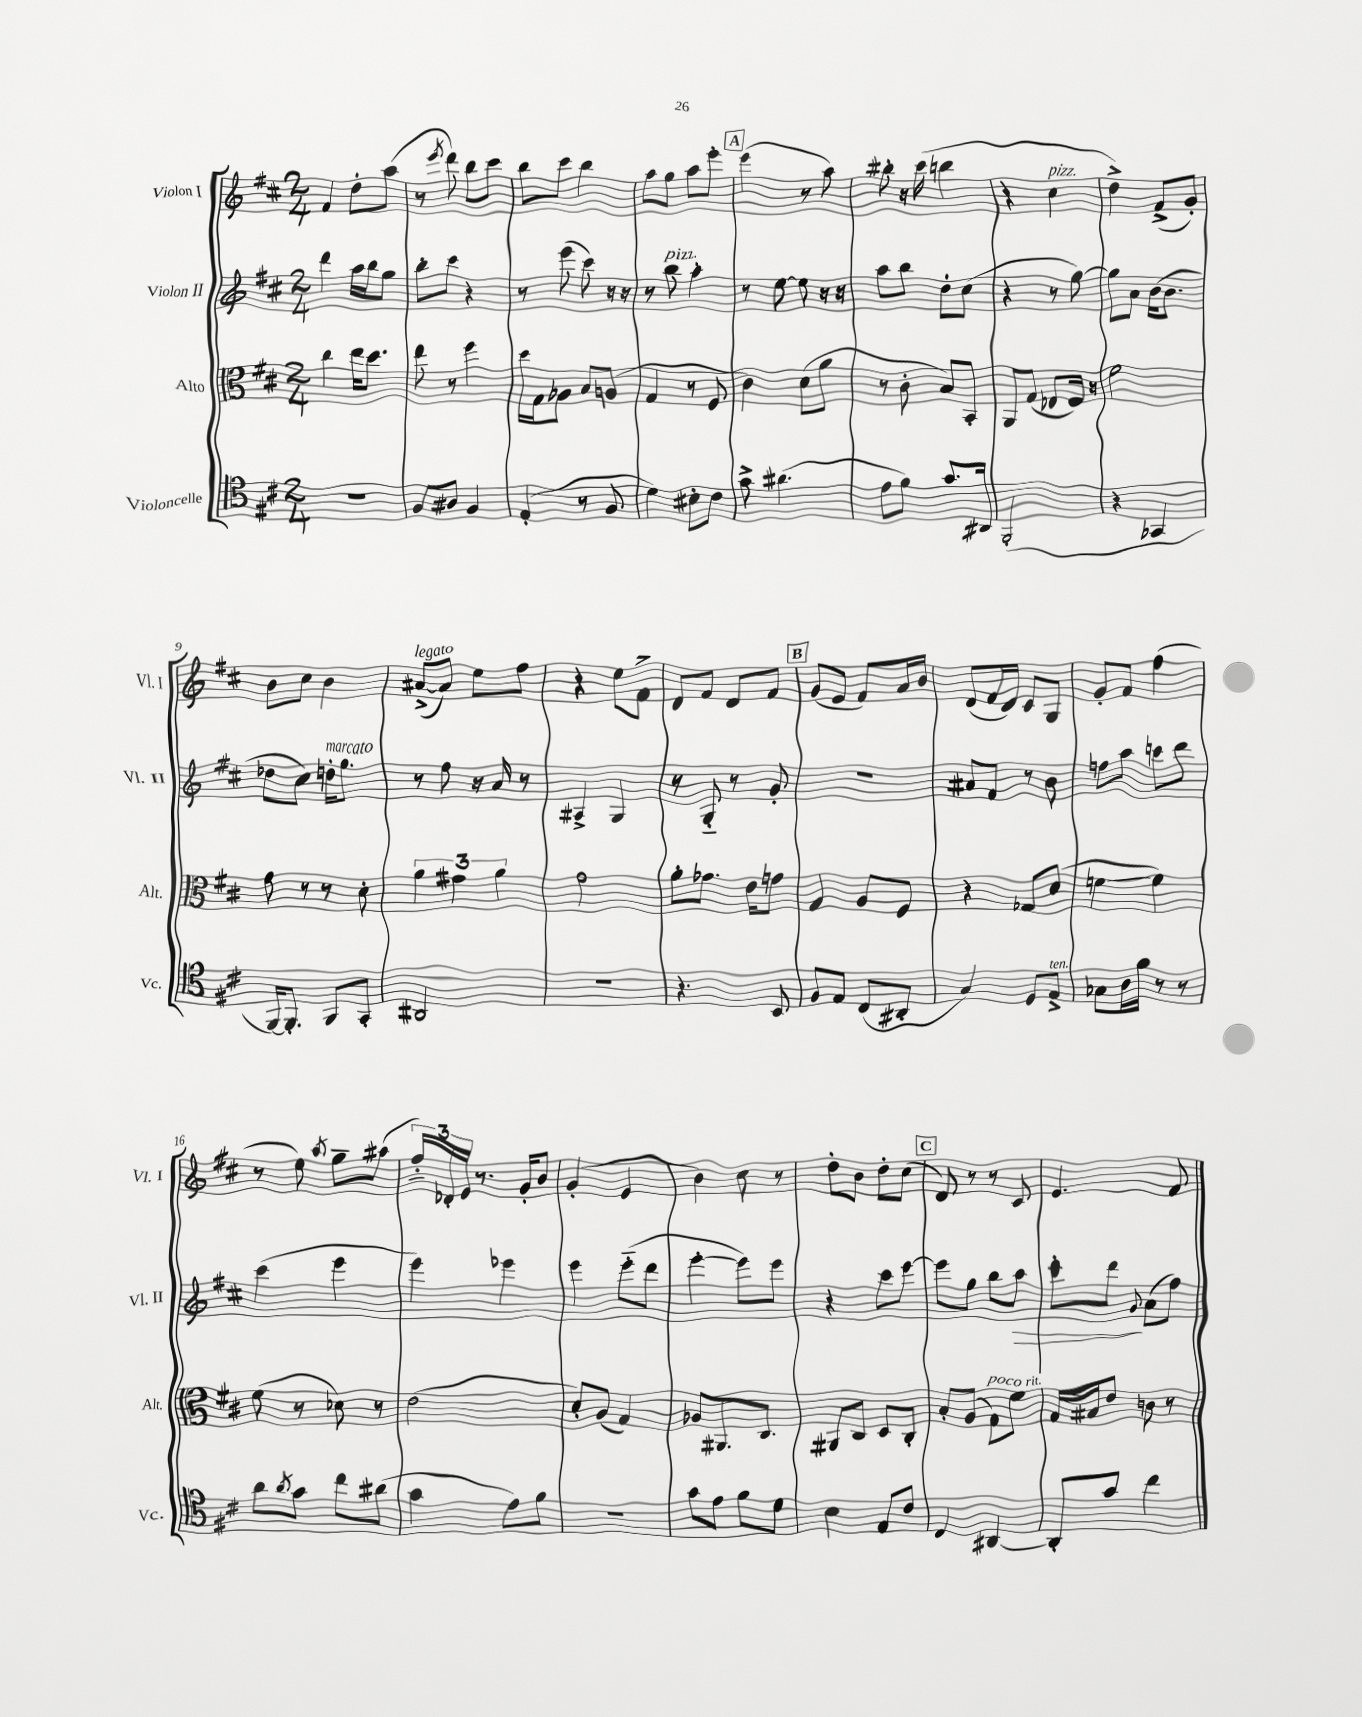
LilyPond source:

<<
\new StaffGroup <<
\new Staff = "s0" \with { instrumentName = "Violon I" shortInstrumentName = "Vl. I" } {
    \clef treble \key d \major \numericTimeSignature \time 2/4
    fis'4 d''8-. a''8( |
    r8 \acciaccatura { e'''8 } d'''8) b''8 cis'''8 |
    b''8 cis'''8 b''4 |
    a''8 g''8 a''8 e'''8-. |
    \mark \markup { \box "A" } e'''4( r8 a''8) |
    bis''8-. r16 cis'''16( b''4 |
    r4 cis''4^\markup { \italic "pizz." } |
    d''4->) fis'8->( g'8-.) |
    b'8 cis''8 b'4 |
    ais'8~->^\markup { \italic "legato" }( ais'8) e''8 fis''8 |
    r4 e''8 fis'8-> |
    d'8 fis'8 d'8 fis'8 |
    \mark \markup { \box "B" } g'8( e'8 fis'8) a'16 b'16 |
    d'8( fis'16 d'16) cis'8 g8 |
    g'8-. fis'8 fis''4( |
    r8 e''8) \acciaccatura { a''8 } g''8-- ais''8( |
    \tuplet 3/2 { fis''16-_) des'16-. e'16 } r8. g'16-. b'8 |
    g'4-.( e'4 |
    b'4) cis''8 r8 |
    d''8-. b'8 d''8-. cis''8( |
    \mark \markup { \box "C" } d'8) r8 r8 cis'8 |
    e'4. fis'8 \bar "|." |
}
\new Staff = "s1" \with { instrumentName = "Violon II" shortInstrumentName = "Vl. II" } {
    \clef treble \key d \major \numericTimeSignature \time 2/4
    d'''4 a''16 b''16 g''8 |
    b''8-. cis'''8 r4 |
    r8 e'''8( cis'''8) r16 r16 |
    r8 b''8^\markup { \italic "pizz." } a''4-. |
    \mark \markup { \box "A" } r8 e''8~ e''8 r16 r16 |
    a''8 b''8 d''8-. cis''8( |
    r4 r8 g''8~) |
    g''8 a'8 b'16( b'8. |
    des''8 cis''8) d''16-.^\markup { \italic "marcato" } g''8. |
    r8 fis''8 r16 a'16 r8 |
    ais4-> g4 |
    r8 g8-_ r8 g'8-. |
    \mark \markup { \box "B" } r2 |
    ais'8 fis'8 r8 b'8 |
    f''8 a''8 c'''8 d'''8 |
    cis'''4( e'''4 |
    e'''4) ees'''4 |
    e'''4 e'''8-_( d'''8 |
    e'''4~-. e'''8) e'''8 |
    r4 cis'''8 e'''8~ |
    \mark \markup { \box "C" } e'''8 g''8 b''8 a''8\> |
    cis'''8-. d'''8\! \appoggiatura { g'8 } a'8( fis''8) \bar "|." |
}
\new Staff = "s2" \with { instrumentName = "Alto" shortInstrumentName = "Alt." } {
    \clef alto \key d \major \numericTimeSignature \time 2/4
    cis''4 e''16 d''8. |
    e''8 r8 fis''4 |
    d''16 g16 aes8 b8 a8( |
    g4 r8 fis8 |
    \mark \markup { \box "A" } cis'4) d'8( a'8 |
    r8 cis'8-. b8) b,8-. |
    a,8 g8( ees8 fis16) r16 |
    fis'2 |
    g'8 r8 r8 d'8-. |
    \tuplet 3/2 { a'4 gis'4 a'4 } |
    g'2 |
    a'8-. ges'8. e'16 g'8 |
    \mark \markup { \box "B" } g4 a8 fis8 |
    r4 ges8 d'8( |
    f'4~ f'4) |
    fis'8( r8 des'8) r8 |
    e'2( |
    d'8-.) a8( g4) |
    aes8 ais,8. cis8. |
    ais,8 cis8 d8 cis8-. |
    \mark \markup { \box "C" } b8-. a8( g8^\markup { \italic "poco rit." }) fis'8 |
    g16 bis16 e'8 c'8 r8 \bar "|." |
}
\new Staff = "s3" \with { instrumentName = "Violoncelle" shortInstrumentName = "Vc." } {
    \clef tenor \key d \major \numericTimeSignature \time 2/4
    r2 |
    fis8 ais8 fis4 |
    e4-.( r8 fis8 |
    d'4) bis8-. cis'8 |
    \mark \markup { \box "A" } g'8-> ais'4.( |
    e'8 fis'8) g'8. ais,16 |
    fis,2-.( |
    r4 ges,4 |
    fis,16~) fis,8.-. fis,8 g,8-. |
    ais,2 |
    R2 |
    r4. b,8 |
    \mark \markup { \box "B" } fis8 e8 cis8( ais,8-. |
    g4) d8 e8->^\markup { \italic "ten." } |
    ges8 a16 fis'16 r8 r8 |
    a'8 \acciaccatura { a'8 } g'8 cis''8 ais'8( |
    g'4 e'8) fis'8 |
    R2 |
    g'8 e'8 fis'8 d'8 |
    b4 e8 cis'8 |
    \mark \markup { \box "C" } cis4 ais,4~ |
    ais,8-. g'8 cis''4 \bar "|." |
}
>>
>>
